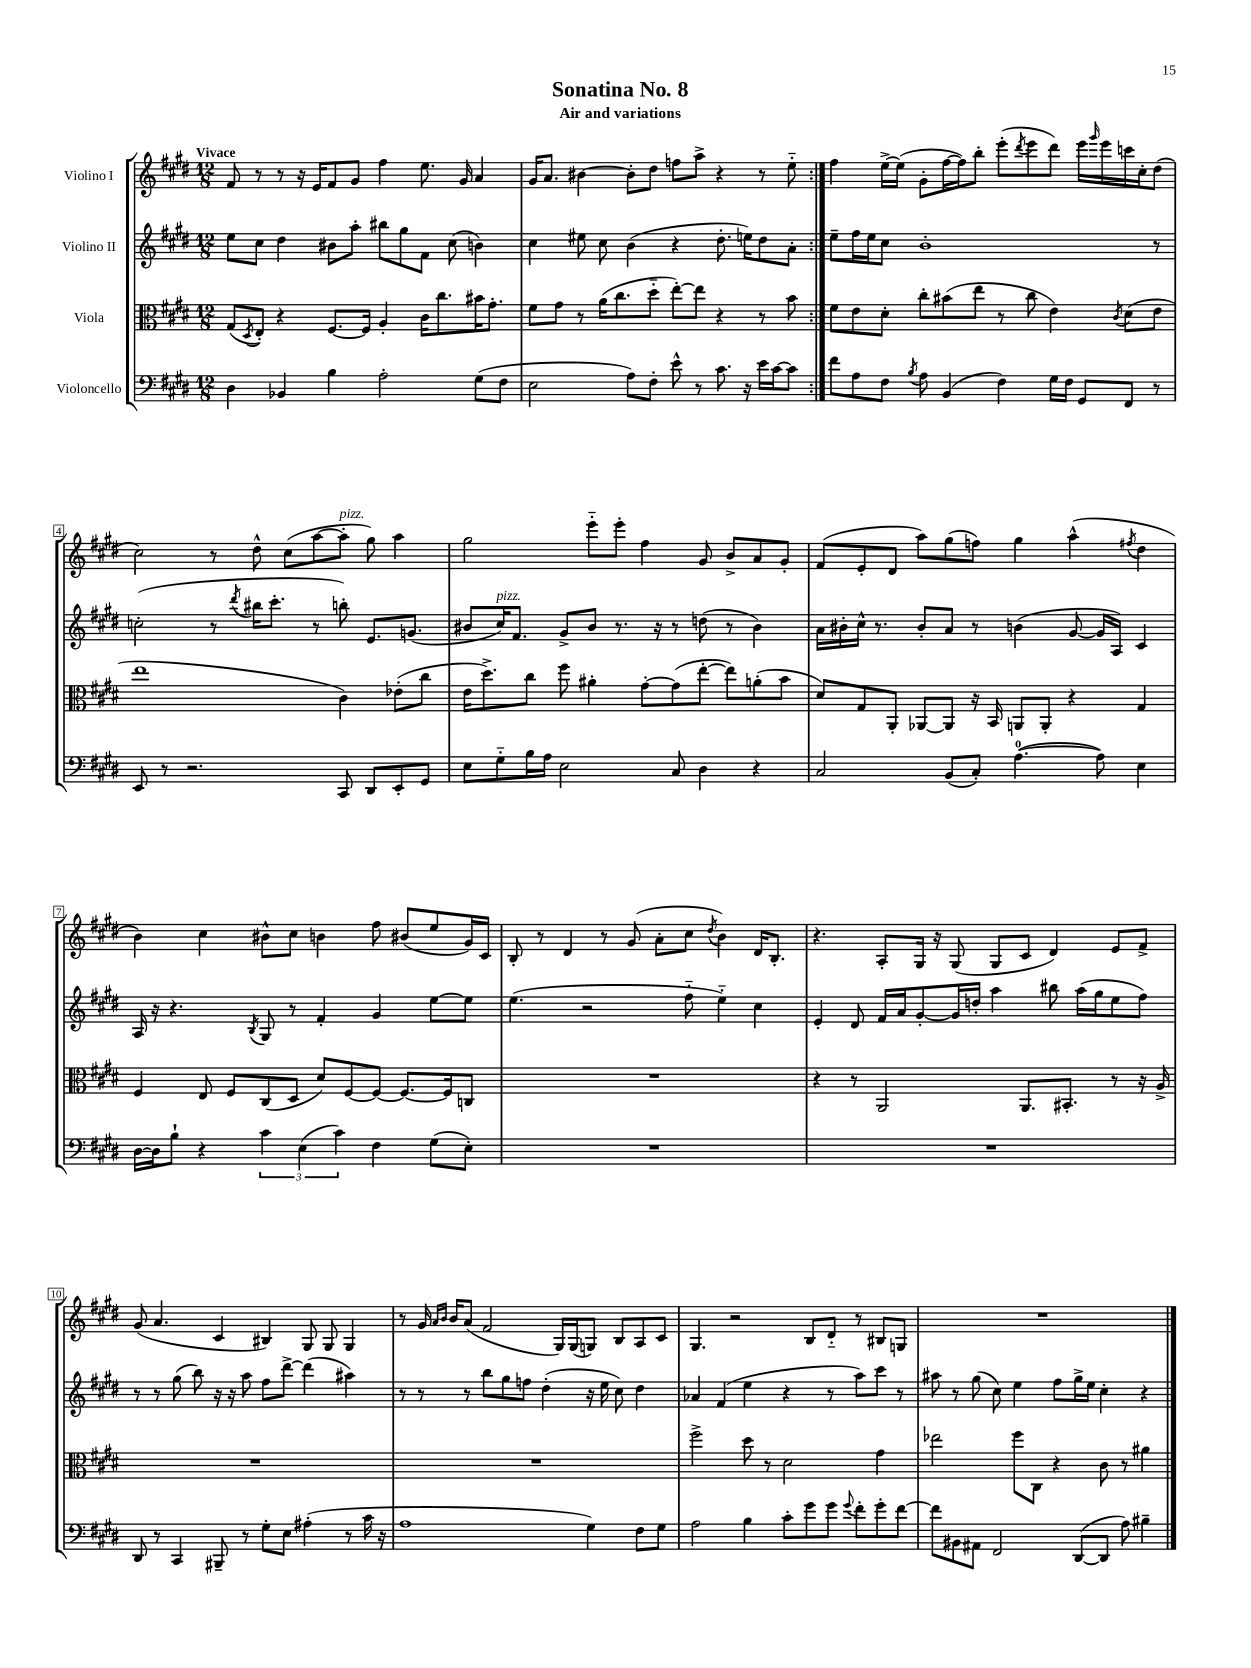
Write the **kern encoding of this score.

**kern	**kern	**kern	**kern
*staff4	*staff3	*staff2	*staff1
*clefF4	*clefC3	*clefG2	*clefG2
*k[f#c#g#d#]	*k[f#c#g#d#]	*k[f#c#g#d#]	*k[f#c#g#d#]
*M12/8	*M12/8	*M12/8	*M12/8
4D#	(8G#	8ee	8f#
.	8qD#	.	.
.	8E')	8cc#	8r
4BB-	4r	4dd#	8r
.	.	.	16r
.	.	.	16e
4B	[8.F#	8b#	8f#
.	.	8aa'	8g#
.	16F#]	.	.
2A'	4A'	8bb#	4ff#
.	.	8gg#	.
.	16c#	8f#	8.ee
.	8.cc#	.	.
.	.	(8cc#	.
.	.	.	16g#
(8G#	16b#	4b)	4a
.	8.g#'	.	.
8F#	.	.	.
=	=	=	=
2E	8f#	4cc#	16g#
.	.	.	8.a
.	8g#	.	.
.	8r	8ee#	[4b#
.	(16a	8cc#	.
.	8.cc#	.	.
8A)	.	(4b	8b#']
8F#'	8dd#'~	.	8dd#
8e^^	[8ee')	4r	8ff
8r	8ee]	.	8aa^
8.c#	4r	8.dd#'	4r
16r	.	16ee)	.
16e	8r	8dd#	8r
[16c#	.	.	.
8c#]	8b	8a'	8ee'~
=:|!	=:|!	=:|!	=:|!
8f#	8f#	8ee~	4ff#
8A	8e	16ff#	.
.	.	16ee	.
8F#	8d#'	8cc#	[16ee^
.	.	.	(16ee]
8qB	.	.	.
8A	8cc#'	1b'	8g#'
(4BB	(8b#	.	[16ff#
.	.	.	16ff#])
.	8ee	.	8bb'
4F#)	8r	.	(8eee'
.	.	.	8qddd#
.	8cc#	.	8eee
16G#	4e)	.	8ddd#)
16F#	.	.	.
8GG#	.	.	16eee
.	.	.	16qqggg#
.	.	.	16eee
.	8qc#	.	.
8FF#	(8d#	.	16ccc
.	.	.	16cc#'
8r	8e	8r	(8dd#
=	=	=	=
8EE	1ee	(2cc'	2cc#)
8r	.	.	.
2.r	.	.	.
.	.	8r	8r
.	.	8qddd#	.
.	.	16bb#	8dd#^^
.	.	8.ccc#'	.
.	.	.	(8cc#
.	.	8r	[8aa
8CC#	4c#)	8bb')	8aa']
8DD#	.	8.e	8gg#)
8EE'	(8e-'	.	4aa
.	.	(8.g	.
8GG#	8cc#	.	.
=	=	=	=
8E	16e	8b#	2gg#
.	8.dd#^)	.	.
8G#'~	.	16cc#)	.
.	.	8.f#	.
16B	8cc#	.	.
16A	.	.	.
2E	8ff#	8g#^	.
.	4a#'	8b#	8eee'~
.	.	8.r	8eee'
.	[8g#'	.	4ff#
.	.	16r	.
8C#	(8g#]	8r	.
4D#	[8ee'	(8dd	8g#
.	8ee])	8r	8b^
4r	(8a'	4b#)	8a
.	8b	.	8g#'
=	=	=	=
2C#	8d#)	16a	(8f#
.	.	16b#'	.
.	8G#	16cc#^^	8e'
.	.	8.r	.
.	8AA'	.	8d#
.	[8AA-	8b#'	8aa)
(8BB	8AA-]	8a	(8gg#
8C#')	16r	8r	8ff)
.	16BB	.	.
([4.A	8AA	(4b	4gg#
.	8AA'	.	.
.	4r	[8g#	(4aa^^
8A])	.	16g#]	.
.	.	16A)	.
.	.	.	8qff#
4E	4G#	4c#	4dd#
=	=	=	=
[16D#	4F#	16A	4b)
16D#]	.	16r	.
8B`	.	4.r	.
4r	8E	.	4cc#
.	8F#	.	.
.	.	8qB	.
6c#	(8C#	8G#	8b#^^
.	8D#	8r	8cc#
(6E	.	.	.
.	8d#)	4f#'	4b
6c#)	.	.	.
.	[8F#	.	.
4F#	8F#_	4g#	8ff#
.	8.F#_	.	(8b#
(8G#	.	[8ee	8ee
.	16F#]	.	.
8E')	8C	8ee]	16g#)
.	.	.	16c#
=	=	=	=
1.r	1.r	(4.ee	8B'
.	.	.	8r
.	.	.	4d#
.	.	2r	.
.	.	.	8r
.	.	.	(8g#
.	.	.	8a'
.	.	8ff#'~	8cc#
.	.	.	8qdd#
.	.	4ee'~)	4b)
.	.	4cc#	16d#
.	.	.	8.B'
=	=	=	=
1.r	4r	4e'	4.r
.	8r	8d#	.
.	2AA	16f#	8A'
.	.	16a	.
.	.	[8g#'	16G#
.	.	.	16r
.	.	16g#]	(8G#
.	.	16dd'	.
.	.	4aa	8G#
.	8.AA	.	8c#
.	.	8bb#	4d#)
.	8.BB#'	.	.
.	.	(16aa	.
.	.	16gg#	.
.	8r	8ee	8e
.	16r	8ff#)	8f#^
.	16A^	.	.
=	=	=	=
8DD#	1.r	8r	(8g#
8r	.	8r	4.a
4CC#	.	(8gg#	.
.	.	8bb)	.
8BBB#~	.	16r	4c#
.	.	16r	.
8r	.	8aa	.
8G#'	.	8ff#	4B#)
8E	.	[8ddd#^	.
(4A#'	.	(4ddd#]	8G#
.	.	.	8G#
8r	.	4aa#)	4G#
16c#	.	.	.
16r	.	.	.
=	=	=	=
1A	1.r	8r	8r
.	.	8r	16g#
.	.	.	16qqa
.	.	.	16qqb
.	.	.	16b
.	.	8r	(8a
.	.	8bb	2f#
.	.	8gg#	.
.	.	8ff	.
.	.	(4dd#'	.
.	.	.	16G#)
.	.	.	(16G#
4G#)	.	16r	8G)
.	.	16ee	.
.	.	8cc#)	8B
8F#	.	4dd#	8A
8G#	.	.	8c#
=	=	=	=
2A	2ff#^	4a-	4.G#
.	.	(4f#	.
.	.	.	2r
4B	8dd#	4ee	.
.	8r	.	.
8c#'	2d#	4r	.
8g#	.	.	8B
8g#	.	8r	8d#'~
8qqg#	.	.	.
8f#'	.	8aa)	8r
8g#'	4g#	8ccc#	8B#
[8f#	.	8r	8G
=	=	=	=
8f#]	2ee-	8aa#	1.r
8BB#	.	8r	.
8AA#	.	(8gg#	.
2FF#	.	8cc#)	.
.	8ff#	4ee	.
.	8C#	.	.
.	4r	8ff#	.
([8DD#	.	16gg#^	.
.	.	16ee	.
8DD#]	8c#	4cc#'	.
8A)	8r	.	.
4B#~	4a#	4r	.
==	==	==	==
*-	*-	*-	*-
